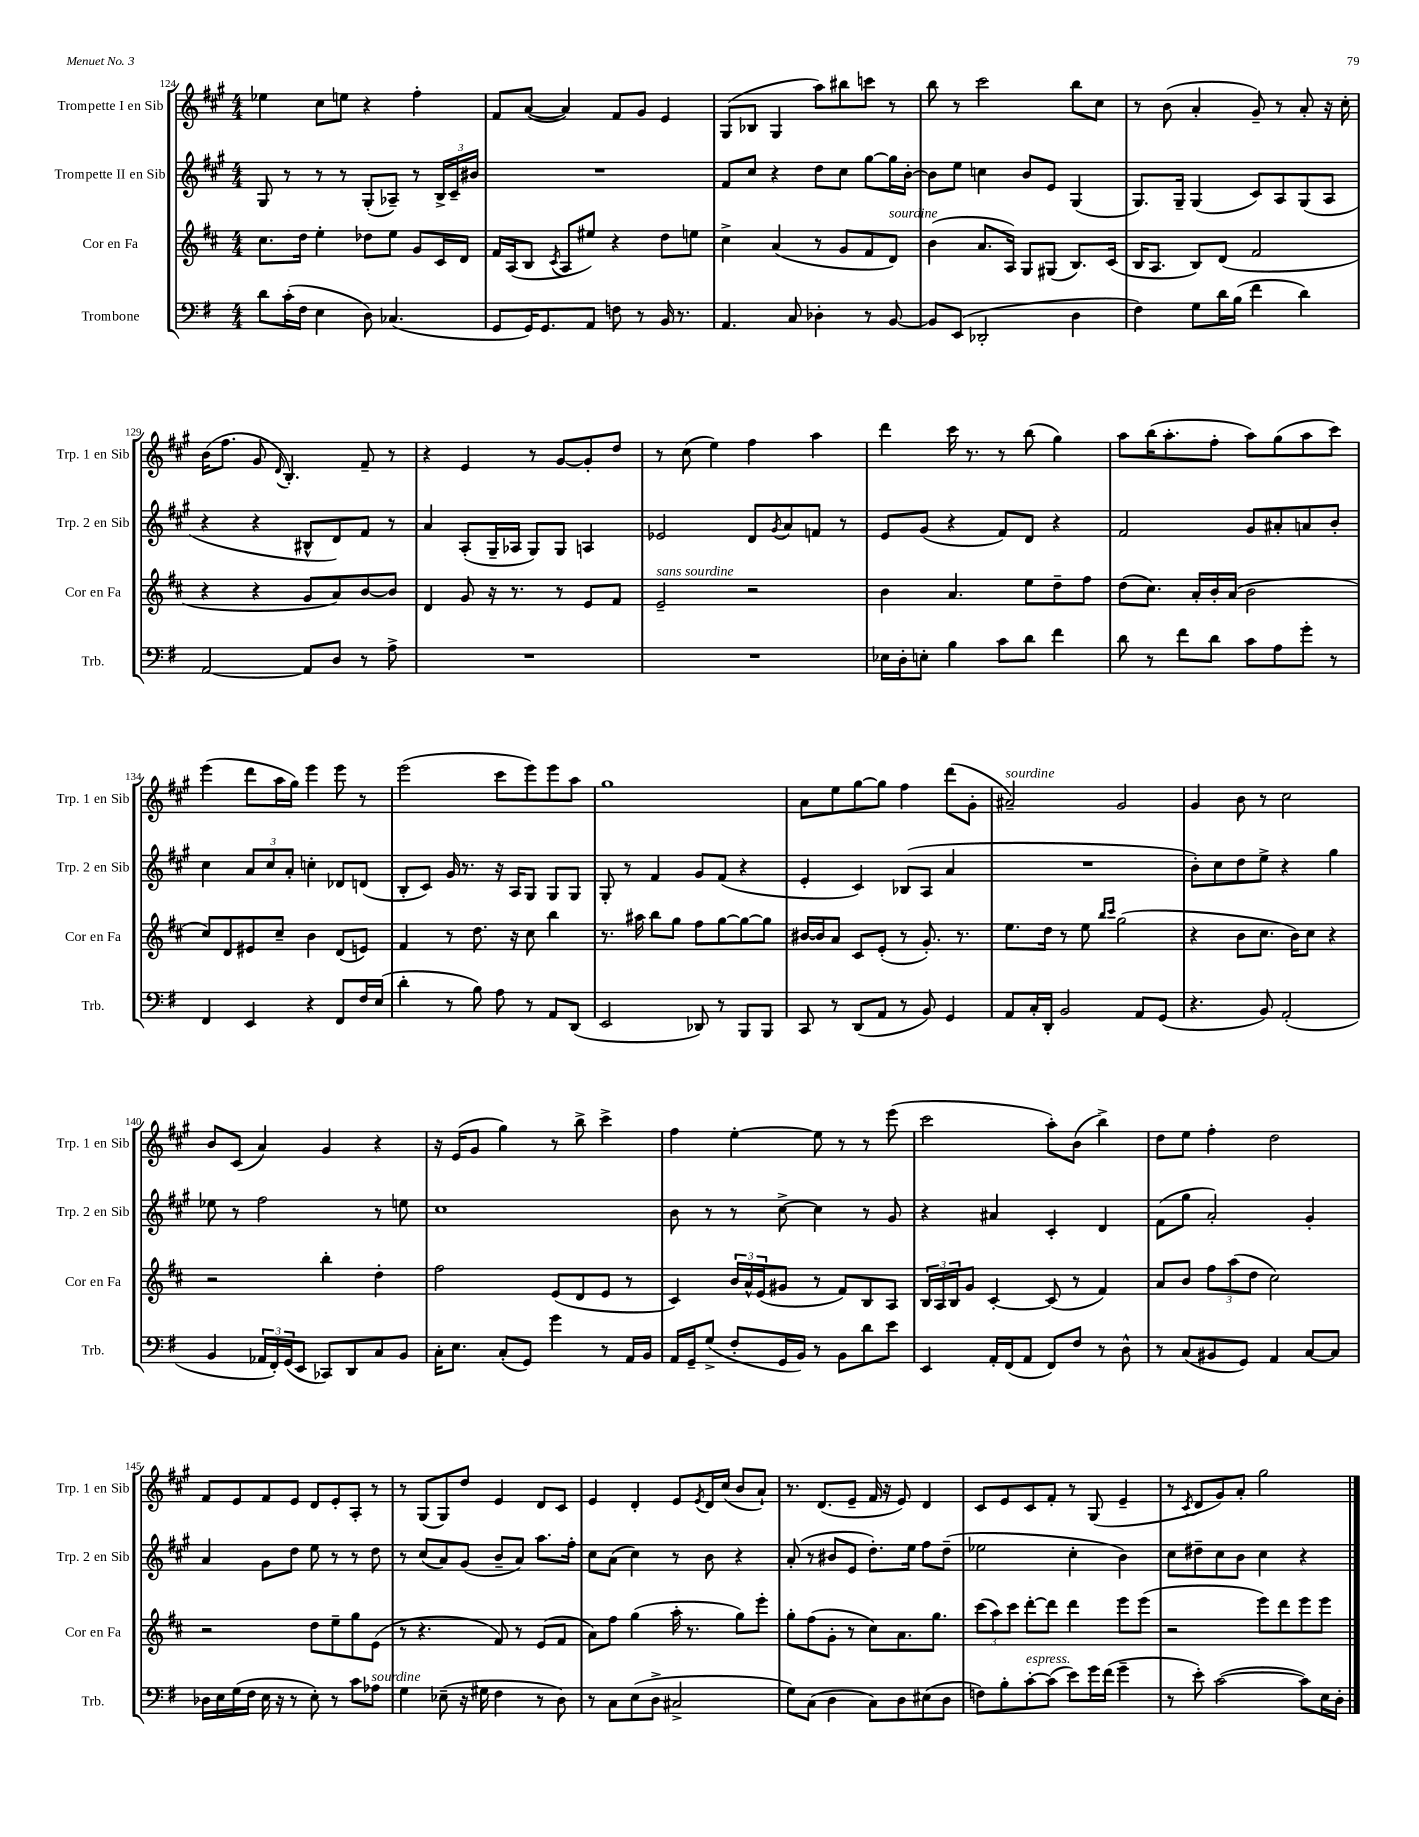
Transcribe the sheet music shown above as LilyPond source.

<<
\new StaffGroup <<
\new Staff = "s0" \with { instrumentName = "Trompette I en Sib" shortInstrumentName = "Trp. 1 en Sib" } {
    \clef treble \key a \major \numericTimeSignature \time 4/4
    ees''4 cis''8 e''8 r4 fis''4-. |
    fis'8 a'8~( a'4) fis'8 gis'8 e'4 |
    gis8( bes8 gis4 a''8) bis''8 c'''8 r8 |
    b''8 r8 cis'''2 b''8 cis''8 |
    r8 b'8( a'4-. gis'8--) r8 a'8-. r16 cis''16-. |
    b'16( fis''8. gis'8 \appoggiatura { d'8 } b4.-.) fis'8-- r8 |
    r4 e'4 r8 gis'8~ gis'8-. d''8 |
    r8 cis''8( e''4) fis''4 a''4 |
    d'''4 cis'''16 r8. r8 b''8( gis''4) |
    a''8 b''16( a''8.-. fis''8-. a''8) gis''8( a''8 cis'''8) |
    e'''4( d'''8 a''16 gis''16) e'''4 e'''8 r8 |
    e'''2( cis'''8 e'''8) e'''8 a''8 |
    gis''1 |
    a'8 e''8 gis''8~ gis''8 fis''4 d'''8( gis'8-. |
    ais'2--^\markup { \italic "sourdine" }) gis'2 |
    gis'4 b'8 r8 cis''2 |
    b'8 cis'8( a'4) gis'4 r4 |
    r16 e'16( gis'8 gis''4) r8 b''8-> cis'''4-> |
    fis''4 e''4~-. e''8 r8 r8 e'''8( |
    cis'''2 a''8-.) b'8( b''4->) |
    d''8 e''8 fis''4-. d''2 |
    fis'8 e'8 fis'8 e'8 d'8 e'8-. a8-. r8 |
    r8 gis8( gis8) d''8 e'4 d'8 cis'8 |
    e'4 d'4-. e'8 \acciaccatura { e'8 } d'16 cis''16( b'8 a'8-!) |
    r8. d'8.( e'8-- fis'16 r16 e'8) d'4 |
    cis'8 e'8 cis'8 fis'8-. r8 gis8( e'4-- |
    r8 \acciaccatura { cis'8 } d'8 gis'8) a'8-. gis''2 \bar "|." |
}
\new Staff = "s1" \with { instrumentName = "Trompette II en Sib" shortInstrumentName = "Trp. 2 en Sib" } {
    \clef treble \key a \major \numericTimeSignature \time 4/4
    gis8 r8 r8 r8 gis8-.( aes8--) r8 \tuplet 3/2 { b16-> cis'16-- bis'16 } |
    R1 |
    fis'8 cis''8 r4 d''8 cis''8 gis''8~ gis''16 b'16~-. |
    b'8 e''8 c''4 b'8 e'8 gis4( |
    gis8.) gis16-- gis4( cis'8) a8 gis8( a8 |
    r4 r4 bis8-^ d'8) fis'8 r8 |
    a'4 a8-.( gis16-- aes16 gis8) gis8 a4 |
    ees'2 d'8 \acciaccatura { gis'8 } a'8 f'8 r8 |
    e'8 gis'8( r4 fis'8) d'8 r4 |
    fis'2 gis'8 ais'8-. a'8 b'8-. |
    cis''4 \tuplet 3/2 { a'8 cis''8 a'8-. } c''4-. des'8 d'8( |
    b8-. cis'8) gis'16 r8. r16 a16 gis8 gis8 gis8 |
    gis8-. r8 fis'4 gis'8 fis'8( r4 |
    e'4-. cis'4) bes8( a8 a'4 |
    R1 |
    b'8-.) cis''8 d''8 e''8-> r4 gis''4 |
    ees''8 r8 fis''2 r8 e''8 |
    cis''1 |
    b'8 r8 r8 cis''8~-> cis''4 r8 gis'8 |
    r4 ais'4 cis'4-. d'4 |
    fis'8( gis''8 a'2-.) gis'4-. |
    a'4 gis'8 d''8 e''8 r8 r8 d''8 |
    r8 cis''8( a'8) gis'8( b'8-- a'8) a''8. fis''16-. |
    cis''8 a'8( cis''4) r8 b'8 r4 |
    a'8-.( r8 bis'8 e'8 d''8.-.) e''16 fis''8 d''8--( |
    ees''2 cis''4-. b'4) |
    cis''8 dis''8-- cis''8 b'8 cis''4 r4 \bar "|." |
}
\new Staff = "s2" \with { instrumentName = "Cor en Fa" shortInstrumentName = "Cor en Fa" } {
    \clef treble \key d \major \numericTimeSignature \time 4/4
    cis''8. d''16 e''4-. des''8 e''8 g'8 cis'16 d'16 |
    fis'16 a16( b8 \acciaccatura { cis'8 } a8 eis''8) r4 d''8 e''8 |
    cis''4-> a'4( r8 g'8 fis'8 d'8^\markup { \italic "sourdine" }) |
    b'4( a'8. a16) g8 gis8( b8.) cis'16( |
    b16 a8. b8) d'8( fis'2 |
    r4 r4 g'8 a'8) b'8~ b'8 |
    d'4 g'8 r16 r8. r8 e'8 fis'8 |
    e'2--^\markup { \italic "sans sourdine" } r2 |
    b'4 a'4. e''8 d''8-- fis''8 |
    d''8( cis''8.) a'16-. b'16-. a'16( b'2 |
    cis''8) d'8 eis'8 cis''8-- b'4 d'8( e'8) |
    fis'4 r8 d''8. r16 cis''8 b''4 |
    r8. ais''16 b''8 g''8 fis''8 g''8~ g''8~ g''8 |
    bis'16~ bis'16 a'8 cis'8 e'8-.( r8 g'8.-.) r8. |
    e''8. d''16 r8 e''8 \grace { b''16 cis'''16 } g''2( |
    r4 b'8 cis''8. b'16) cis''8 r4 |
    r2 b''4-. d''4-. |
    fis''2 e'8( d'8 e'8 r8 |
    cis'4) \tuplet 3/2 { b'16 a'16-^ e'16( } gis'8 r8 fis'8) b8 a8 |
    \tuplet 3/2 { b16 a16 b16 } g'8 cis'4~-. cis'8( r8 fis'4) |
    a'8 b'8 \tuplet 3/2 { fis''8 a''8( d''8 } cis''2) |
    r2 d''8 e''8-- g''8 e'8( |
    r8 r4. fis'8) r8 e'8( fis'8 |
    a'8) fis''8 g''4( a''16-. r8. g''8) e'''8-. |
    g''8-. fis''8( g'8-. r8 cis''8) a'8. g''8. |
    \tuplet 3/2 { cis'''8( a''8) cis'''8 } d'''8~-. d'''8 d'''4 e'''8 e'''8( |
    r2 e'''8) d'''8 e'''8 e'''8 \bar "|." |
}
\new Staff = "s3" \with { instrumentName = "Trombone" shortInstrumentName = "Trb." } {
    \clef bass \key g \major \numericTimeSignature \time 4/4
    d'8 c'16-.( fis16 e4 d8) ces4.( |
    g,8 g,16) g,8. a,8 f8 r8 b,16 r8. |
    a,4. c8 des4-. r8 b,8~ |
    b,8 e,8( des,2-. d4 |
    fis4) g8 d'16 b16( fis'4 d'4) |
    a,2~ a,8 d8 r8 a8-> |
    R1 |
    R1 |
    ees16 d16-. e8-. b4 c'8 d'8 fis'4 |
    d'8 r8 fis'8 d'8 c'8 a8 g'8-. r8 |
    fis,4 e,4 r4 fis,8 fis16 e16( |
    d'4-. r8 b8) a8 r8 a,8 d,8( |
    e,2 des,8) r8 b,,8 b,,8 |
    c,8 r8 d,8( a,8 r8 b,8) g,4 |
    a,8 c16-. d,16-. b,2 a,8 g,8( |
    r4. b,8) a,2-.( |
    b,4 \tuplet 3/2 { aes,16 fis,16-.) g,16( } e,8 ces,8) d,8 c8 b,8 |
    c16-. e8. c8-.( g,8) g'4 r8 a,16 b,16 |
    a,16 g,16-- g8->( fis8-. g,16 b,16) r8 b,8 d'8 e'8 |
    e,4 a,16-. fis,16( a,8 fis,8) fis8 r8 d8-^ |
    r8 c8( bis,8 g,8) a,4 c8~ c8 |
    des16 e16 g16( fis16 e16 r16 r8 e8-.) r8 c'8 aes8^\markup { \italic "sourdine" } |
    g4 ees8--( r16 gis16 fis4 r8 d8) |
    r8 c8 e8( d8-> cis2-> |
    g8) c8( d4 c8) d8 eis8( d8 |
    f8) b8-. c'8~-.^\markup { \italic "espress." } c'8( e'8) g'16 fis'16( g'4-- |
    r8 e'8-.) c'2~( c'8) e16 d16-. \bar "|." |
}
>>
>>
\layout { \context { \Score currentBarNumber = #124 } }
